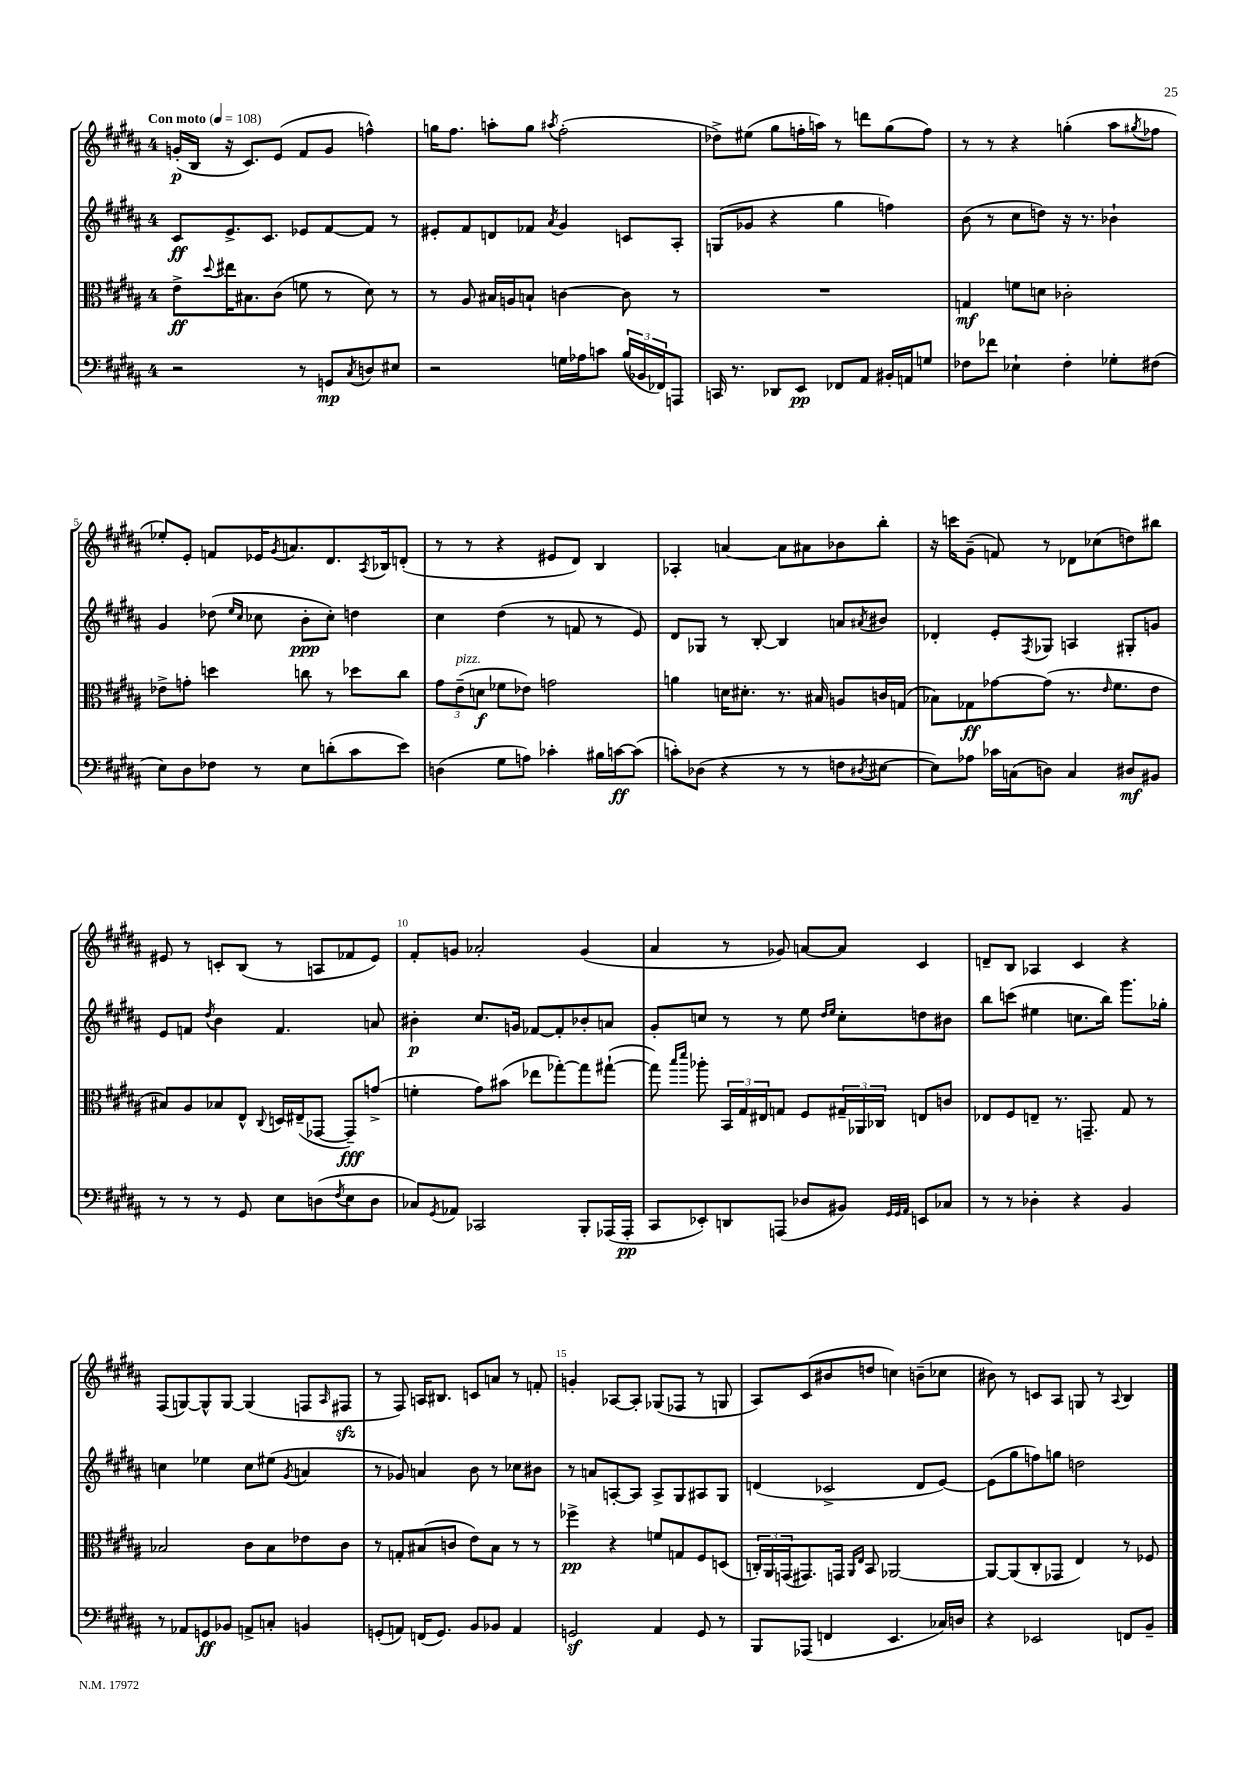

**kern	**kern	**kern	**kern
*staff4	*staff3	*staff2	*staff1
*clefF4	*clefC3	*clefG2	*clefG2
*k[f#c#g#d#a#]	*k[f#c#g#d#a#]	*k[f#c#g#d#a#]	*k[f#c#g#d#a#]
*M4/4	*M4/4	*M4/4	*M4/4
*MM108	*MM108	*MM108	*MM108
2r	8e^\L	8c#/L	(16g'/LL
.	.	.	16B/JJ
.	8qqdd#/	.	.
.	16ee#\K	8.e^/	16r
.	8.B#\	.	8.c#/L)
.	.	8.c#/J	.
.	(8c#\J	.	(8e/J
8r	8f\	8e-/L	8f#/L
8GG/L	8r	[8f#/	8g/J
8qC#/	.	.	.
8D/	8d#\)	8f#/]J	4ff^^\)
8E#/J	8r	8r	.
=	=	=	=
2r	8r	8e#'/L	16gg\LK
.	.	.	8.ff#\J
.	8A#/	8f#/	.
.	16B#/LL	8d/	8aa'\L
.	16A/J	.	.
.	8B`/J	8f-/J	8gg\J
.	.	8qa#/	8qaa#/
16G\LL	[4c\	4g#/	(2ff#'\
16A-\J	.	.	.
8c\J	.	.	.
(24B/LL	8c\]	8c/L	.
24BB-/	.	.	.
24FF-/J)	.	.	.
8AAA/J	8r	8A#'/J	.
=	=	=	=
16CC/	1r	(8G/L	8dd-^\L)
8.r	.	.	.
.	.	8g-/J	(8ee#\J
8DD-/L	.	4r	8gg#\L
8EE/J	.	.	16ff'\L
.	.	.	16aa\JJ)
8FF-/L	.	4gg#\	8r
8AA#/J	.	.	8ddd\L
16BB#'/LL	.	4ff\)	(8gg#\
16AA/J	.	.	.
8G/J	.	.	8ff\J)
=	=	=	=
8F-\L	4G/	(8b\	8r
8f-\J	.	8r	8r
4E-`\	8f\L	8cc#\L	4r
.	8d\J	8dd\J)	.
4F-'\	2c-'\	16r	(4gg'\
.	.	8.r	.
8G-'\L	.	4b-`\	8aa#\L
.	.	.	8qgg#/
(8F#\J	.	.	8ff-\J
=	=	=	=
8E\L)	8e-^\L	4g#/	8ee-'/L)
8D#\	8g'\J	.	8e'/J
8F-\J	4dd\	(8dd-\	8f/L
.	.	16qqee/LL	.
.	.	16qqcc#/JJ	.
8r	.	8cc-\	16e-/K
.	.	.	8qg#/
.	.	.	8.a/
8E\L	8cc\	8b'\L	.
(8d'\	8r	8cc-'\J)	8.d#/
8c#\	8dd-\L	4dd\	.
.	.	.	8qA#/
.	.	.	16B-/k
8e\J)	8cc\J	.	(8d'/J
=	=	=	=
(4D\	12g#\L	4cc#\	8r
.	(12e~\	.	.
.	.	.	8r
.	12d\J	.	.
8G#\L	8f-\L	(4dd#\	4r
8A\J)	8e-\J)	.	.
4c-'\	2g\	8r	8e#/L
.	.	8f/	8d#/J)
16B#\LL	.	8r	4B/
[16c\J	.	.	.
(8c\]J	.	8e/)	.
=	=	=	=
8c'\L)	4a\	8d#/L	4A-'/
(8D-\J	.	8G-/J	.
4r	16d\LK	8r	[4a/
.	8.d#'\J	.	.
.	.	[8B'/	.
8r	8.r	4B/]	8a\]L
8r	.	.	8a#\
.	16B#/	.	.
8F\L	8A/L	8a/L	8b-\
8qD#/	.	8qa#/	.
[8E#\J	16c/L	8b#/J	8bb'\J
.	(16G/JJ	.	.
=	=	=	=
8E#\]L)	8B-\L)	4d-'/	16r
.	.	.	16ccc\LK
8A-\J	8G-\	.	(8g#~\J
16c-\LL	[8g-\	8e'/L	8f/)
(16C\J	.	.	.
.	.	8qF#/	.
8D\J)	(8g-\]J	8G-/J	8r
4C/	8.r	4A/	8d-\L
.	.	.	(8cc-\
.	16qqe/	.	.
.	8.f#\L	.	.
8D#/L	.	8G#'/L	8dd\)
8BB#/J	8e\J	8g/J	8bb#\J
=	=	=	=
8r	8B#/L)	8e/L	8e#/
8r	8A#/	8f/J	8r
.	.	8qdd#/	.
8r	8B-/	4b\	8c'/L
8GG#/	8E^^/J	.	(8B/J
.	8qqC#/	.	.
8E\L	16D/LL	4.f/	8r
.	(16E#~/J	.	.
(8D\	[8GG-/J	.	8A/L
8qF#/	.	.	.
8E\	8GG-~/]L)	.	8f-/
8D\J	(8g^/J	8a/	8e#/J)
=	=	=	=
8C-/L)	4f'\	4b#'\	8f#'/L
8qGG#/	.	.	.
8AA-/J	.	.	8g/J
2CC-/	8g#\L)	8.cc#/L	2a-'/
.	(8b#\J	.	.
.	.	16g/Jk	.
.	8ee-\L	[8f-/L	.
.	[8gg-'\)	8f-'/]	.
8BBB'/L	8gg-\]	8b-'/	(4g/
(16AAA-/L	([8gg#`\J	8a/J	.
16AAA-'/JJ	.	.	.
=	=	=	=
8CC#/L	8gg#\])	8g#'/L	4a#/
.	16qqbb/LL	.	.
.	16qqddd#/JJ	.	.
8EE-'/)	8aa-'\	8cc/J	.
8DD/	24BB/LL	8r	8r
.	24G#/	.	.
.	24E#/J	.	.
(8AAA/J	8G/J	8r	8g-/)
8D-/L	8F#/L	8ee\	[8a/L
.	.	16qqdd#/LL	.
.	.	16qqee/JJ	.
8BB#/J)	24G#~/L	8cc'\L	8a/]J
.	24AA-/	.	.
.	24C-/JJ	.	.
32qqGG#/LLL	.	.	.
32qqGG#/	.	.	.
32qqAA#/JJJ	.	.	.
8EE/L	8E/L	8dd\	4c#/
8C-/J	8c/J	8b#\J	.
=	=	=	=
8r	8E-/L	8bb\L	8d~/L
8r	8F#/	(8ccc\J	8B/J
4D-'\	8E~/J	4ee#\	4A-/
.	8.r	.	.
4r	.	8.cc\L	4c#/
.	8.GG~/	.	.
.	.	16bb\Jk)	.
4BB/	8G#/	8.ggg#\L	4r
.	8r	.	.
.	.	16gg-'\Jk	.
=	=	=	=
8r	2B-/	4cc\	(8F#/L
8AA-/L	.	.	[8G/)
8GG/	.	4ee-\	8G^^/]
8BB-/J	.	.	[8G/J
8AA^/L	8c#\L	8cc\L	(4G/]
8C'/J	8B-\	(8ee#\J	.
.	.	8qg#/	.
4BB/	8e-\	4a/	8F/L
.	.	.	16qqA#/
.	8c#\J	.	8F#/J
=	=	=	=
(8GG'/L	8r	8r	8r
8AA/J)	8G'/L	8g-/)	8F#/)
(16FF/LK	(8B#/	4a/	16A/LK
8.GG/J)	.	.	8.B#/J
.	8c/J	.	.
8BB/L	8e\L)	8b\	8c/L
8BB-/J	8B#\J	8r	8a/J
4AA/	8r	8cc-\L	8r
.	8r	8b#\J	8f'/
=	=	=	=
2GG/	4ff-^\	8r	4g'/
.	.	8a/L	.
.	4r	[8A'/	[8A-/L
.	.	8A/]J	8A-'/]J
4AA#/	8f/L	8A^/L	(8G-/L
.	8G/	8G#/	8F-/J
8GG/	8F#/	8A#/	8r
8r	(8D/J	8G#/J	8G/
=	=	=	=
8BBB/L	24C'/LL)	(4d/	8A#/L)
.	24AA#/	.	.
.	(24GG/J	.	.
(8AAA-/J	8.GG#/)	.	(8c#/
4FF/	.	2c-^/	8b#/
.	16GG/Jk	.	.
.	16qqAA#/LL	.	.
.	16qqE/JJ	.	.
.	8BB/	.	8dd/J
4.EE/	[2AA-/	.	4cc\)
.	.	8d/L	(8b~\L
16C-/LL)	.	[8e/J)	8cc-\J
16D/JJ	.	.	.
=	=	=	=
4r	8AA-/_L	(8e\]L	8b#\)
.	(8AA-/]	8gg#\	8r
2EE-/	8C#'/	8ff\)	8c/L
.	8GG-/J	8gg\J	8A#/J
.	4E/)	2dd\	8G/
.	.	.	8r
.	.	.	8qqA#/
8FF/L	8r	.	4B/
8BB~/J	8F-/	.	.
==	==	==	==
*-	*-	*-	*-
